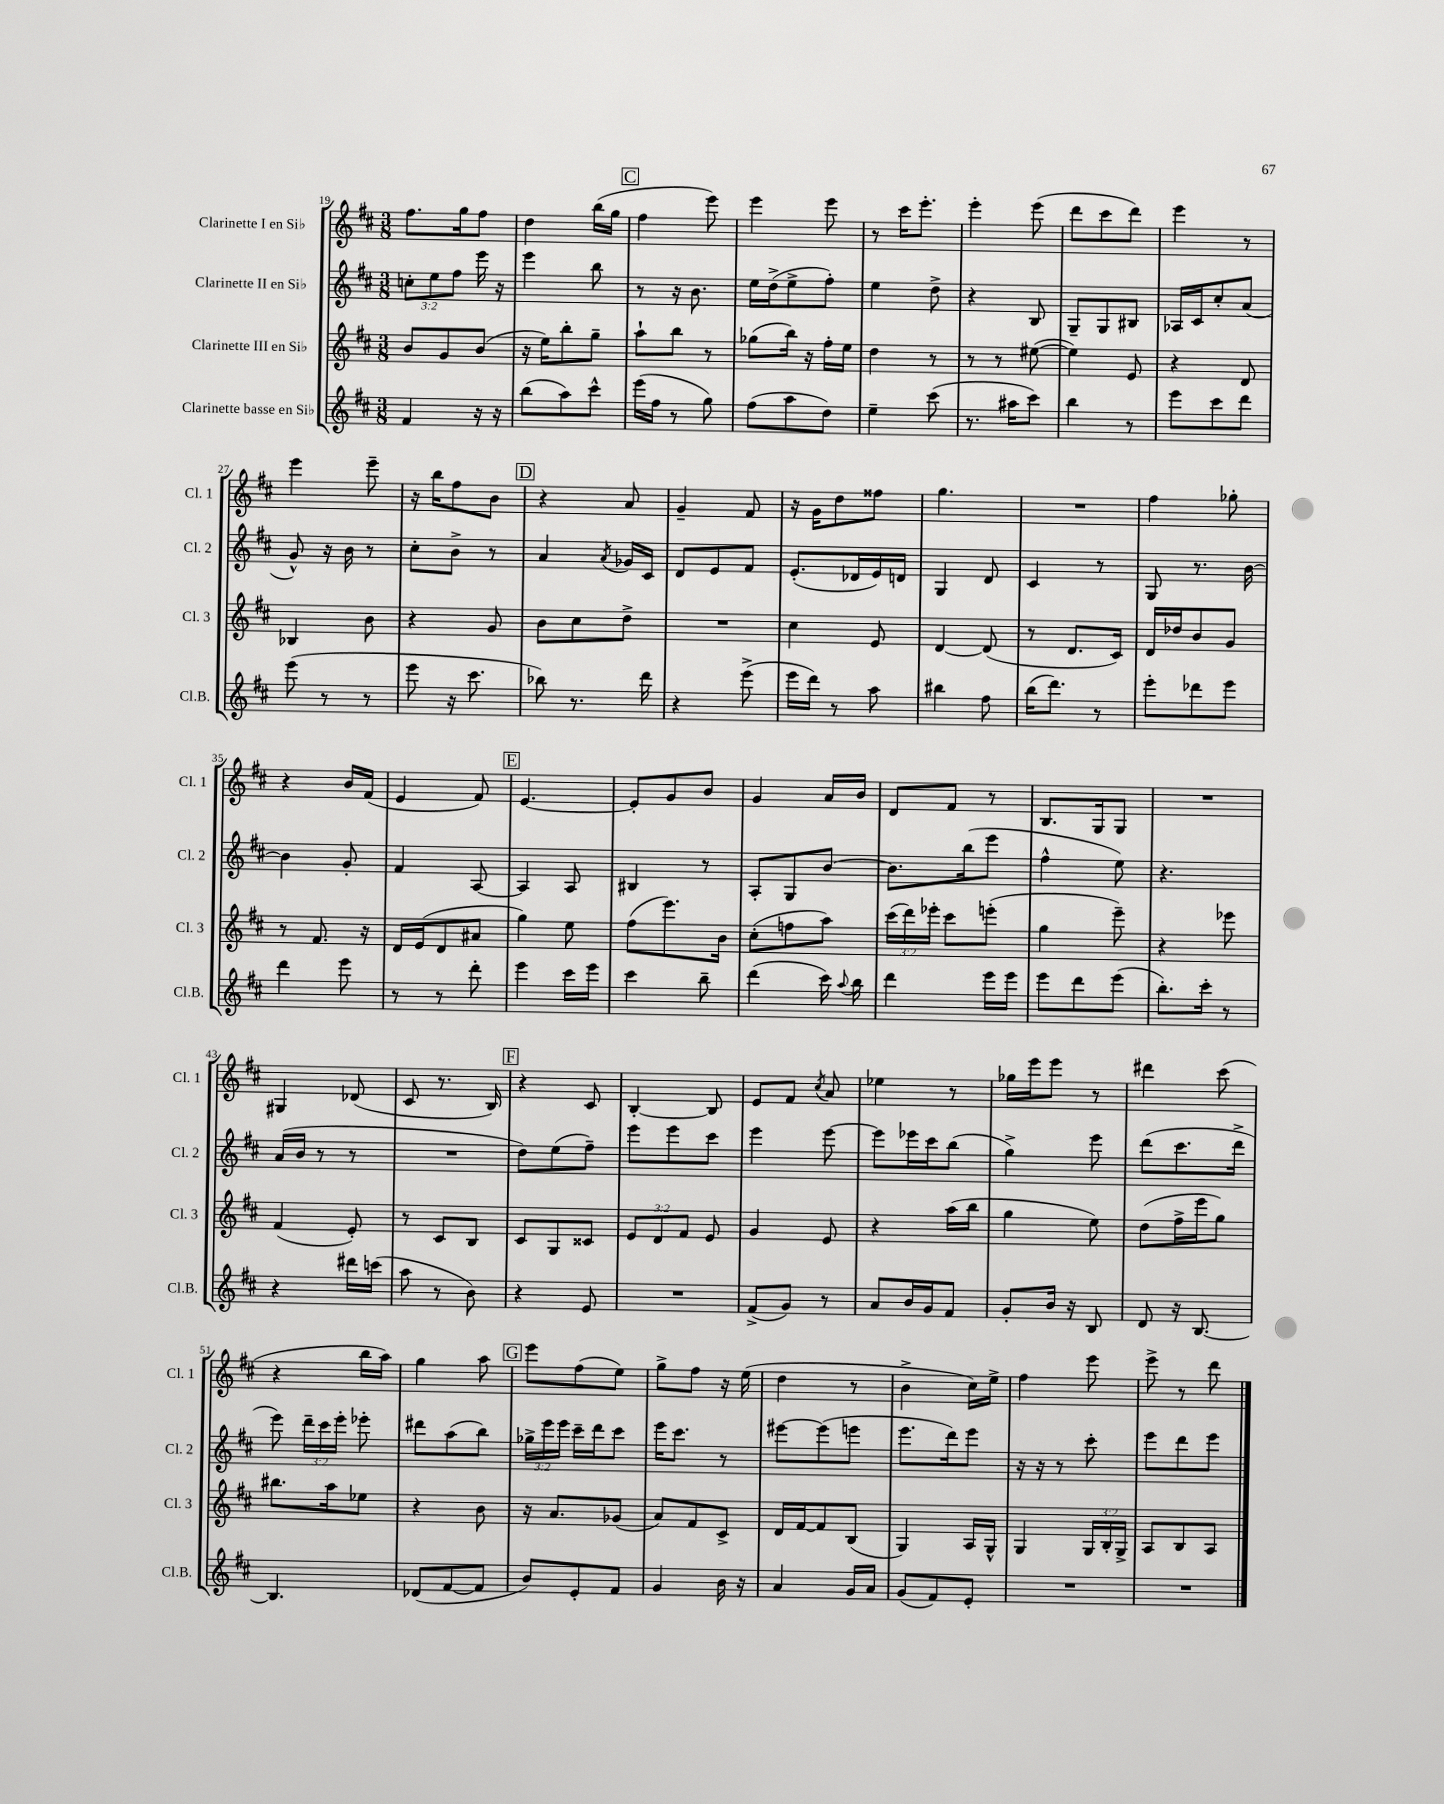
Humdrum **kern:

**kern	**kern	**kern	**kern
*staff4	*staff3	*staff2	*staff1
*clefG2	*clefG2	*clefG2	*clefG2
*k[f#c#]	*k[f#c#]	*k[f#c#]	*k[f#c#]
*M3/8	*M3/8	*M3/8	*M3/8
4f#	8b	12cc'	8.ff#
.	.	12ee	.
.	8g	.	.
.	.	12ff#	.
.	.	.	16gg
16r	(8b	16eee	8ff#
16r	.	16r	.
=	=	=	=
(8bb	16r	4eee	4dd
.	16ee)	.	.
8aa)	8bb'	.	.
8ccc#^^	8gg~	8bb	(16bb
.	.	.	16gg
=	=	=	=
(16eee	8aa`	8r	4ff#
16ff#	.	.	.
8r	8bb	16r	.
.	.	8.b	.
8gg)	8r	.	8eee)
=	=	=	=
(8ff#	(8gg-	16ee	4eee
.	.	(16dd^	.
8aa	16bb)	8ee^	.
.	16r	.	.
8dd)	16ff#'	8ff#')	8eee
.	16ee	.	.
=	=	=	=
4ee~	4dd	4ee	8r
.	.	.	16ccc#
.	.	.	8.eee'
(8ccc#	8r	8dd^	.
=	=	=	=
8.r	8r	4r	4eee'
.	8r	.	.
16aa#	.	.	.
8ccc#)	([8ee#	8B	(8eee
=	=	=	=
4bb	4ee#])	8G~	8ddd
.	.	8G	8ccc#
8r	8e	8B#	8ddd)
=	=	=	=
8eee	4r	16A-	4eee
.	.	16c#	.
8ccc#	.	8cc#'	.
8ddd	8d	(8a	8r
=	=	=	=
(8eee	4B-	8g^^)	4eee
8r	.	16r	.
.	.	16b	.
8r	8b	8r	8eee~
=	=	=	=
8eee	4r	8cc#'	16r
.	.	.	16bb
16r	.	8b^	8ff#
8.ccc#	.	.	.
.	8g	8r	8b
=	=	=	=
8bb-)	8b	4a	4r
8.r	8cc#	.	.
.	.	8qa	.
.	8dd^	16g-	8a
16ddd	.	16c#	.
=	=	=	=
4r	4.r	8d	4g~
.	.	8e	.
(8eee^	.	8f#	8f#
=	=	=	=
16eee	4cc#	(8.e'	16r
16ddd)	.	.	16g
8r	.	.	8dd
.	.	16d-	.
8aa	8e	16e)	8ff##
.	.	16d	.
=	=	=	=
4bb#	[4d	4G	4.gg
8ff#	(8d]	8d	.
=	=	=	=
(16bb	8r	4c#	4.r
8.ddd)	.	.	.
.	8.d	.	.
8r	.	8r	.
.	16c#)	.	.
=	=	=	=
8eee'	16d	8G	4ff#
.	16dd-	.	.
8ddd-	8b	8.r	.
8eee	8g	.	8gg-'
.	.	[16b	.
=	=	=	=
4ddd	8r	4b]	4r
.	8.f#	.	.
8eee	.	8g'	16b
.	16r	.	(16f#
=	=	=	=
8r	16d	4f#	4e
.	(16e	.	.
8r	8d	.	.
8ddd'	8a#	[8A	8f#)
=	=	=	=
4eee	4gg)	4A]	[4.e
16ccc#	8ee	8A	.
16eee	.	.	.
=	=	=	=
4ccc#	(8ff#	4B#	8e']
.	8.eee)	.	8g
8bb~	.	8r	8b
.	16b	.	.
=	=	=	=
(4ddd	(8cc#'	8A'	4g
.	8ff	8G	.
16ccc#)	8aa)	[8b	16a
8qqaa	.	.	.
16bb	.	.	16b
=	=	=	=
4ddd	(24ccc#	8.b]	8d
.	24ddd)	.	.
.	24eee-'	.	.
.	8ccc#	.	8f#
.	.	(16bb	.
16eee	(8eee'	8eee	8r
16eee	.	.	.
=	=	=	=
8eee	4gg	4ff#^^	8.B
8ddd	.	.	.
.	.	.	16G
(8eee	8eee~)	8ee)	8G
=	=	=	=
8.bb')	4r	4.r	4.r
16ccc#'	.	.	.
8r	8eee-	.	.
=	=	=	=
4r	(4f#	(16a	4G#
.	.	16b	.
.	.	8r	.
16ddd#	8e')	8r	(8d-
(16ccc	.	.	.
=	=	=	=
8aa	8r	4.r	8c#
8r	8c#	.	8.r
8b)	8B	.	.
.	.	.	16B)
=	=	=	=
4r	8c#	8dd)	4r
.	8G	(8ee	.
8e	8c##	8ff#~)	8c#
=	=	=	=
4.r	12e	8eee	[4B'
.	12d	.	.
.	.	8eee	.
.	12f#	.	.
.	8e	8ccc#	8B]
=	=	=	=
(8f#^	4g	4eee	8e
8g)	.	.	8f#
.	.	.	8qcc#
8r	8e	[8eee	8a
=	=	=	=
8a	4r	8eee]	4ee-
16b	.	16eee-	.
16g	.	16ccc#	.
8f#	(16aa	(8bb	8r
.	16bb	.	.
=	=	=	=
8g'	4gg	4gg^)	16gg-
.	.	.	16eee
16b	.	.	8eee
16r	.	.	.
8B	8ee)	8eee	8r
=	=	=	=
8d	(8dd	(8ddd	4ddd#
16r	16ff#^	8.ccc#	.
[8.B	16eee	.	.
.	8gg)	.	(8ccc#
.	.	16ddd^	.
=	=	=	=
4.B]	8.bb#	8eee)	4r
.	.	24ddd~	.
.	.	24ccc#	.
.	16aa	.	.
.	.	24eee'	.
.	8ee-	8eee-'	16bb
.	.	.	16aa)
=	=	=	=
(8d-	4r	8ddd#	4gg
[8f#	.	(8aa	.
8f#]	8b	8bb)	8aa
=	=	=	=
8b)	16r	24gg-^	8eee
.	.	24eee	.
.	8.a	.	.
.	.	24eee	.
8e'	.	16ccc#~	(8ff#
.	.	16ddd	.
8f#	(8g-	8ccc#	8ee)
=	=	=	=
4g	8a)	16eee	8gg^
.	.	8.ccc#	.
.	8f#	.	8ff#
16b	8c#^	8r	16r
16r	.	.	(16ee
=	=	=	=
4a	16d	[8eee#	4dd
.	[16f#	.	.
.	8f#]	(8eee#]	.
16g	(8B	8eee	8r
16a	.	.	.
=	=	=	=
(8g	4G)	8.eee	4b^
8f#)	.	.	.
.	.	16ddd)	.
8e'	16A	8eee	16cc#)
.	16G^^	.	16ee^
=	=	=	=
4.r	4G	16r	4ff#
.	.	16r	.
.	.	8r	.
.	24G	8ccc#'	8eee
.	24B'	.	.
.	24G^	.	.
=	=	=	=
4.r	8A	8eee	8eee^
.	8B	8ddd	8r
.	8A	8eee	8ddd
==	==	==	==
*-	*-	*-	*-
